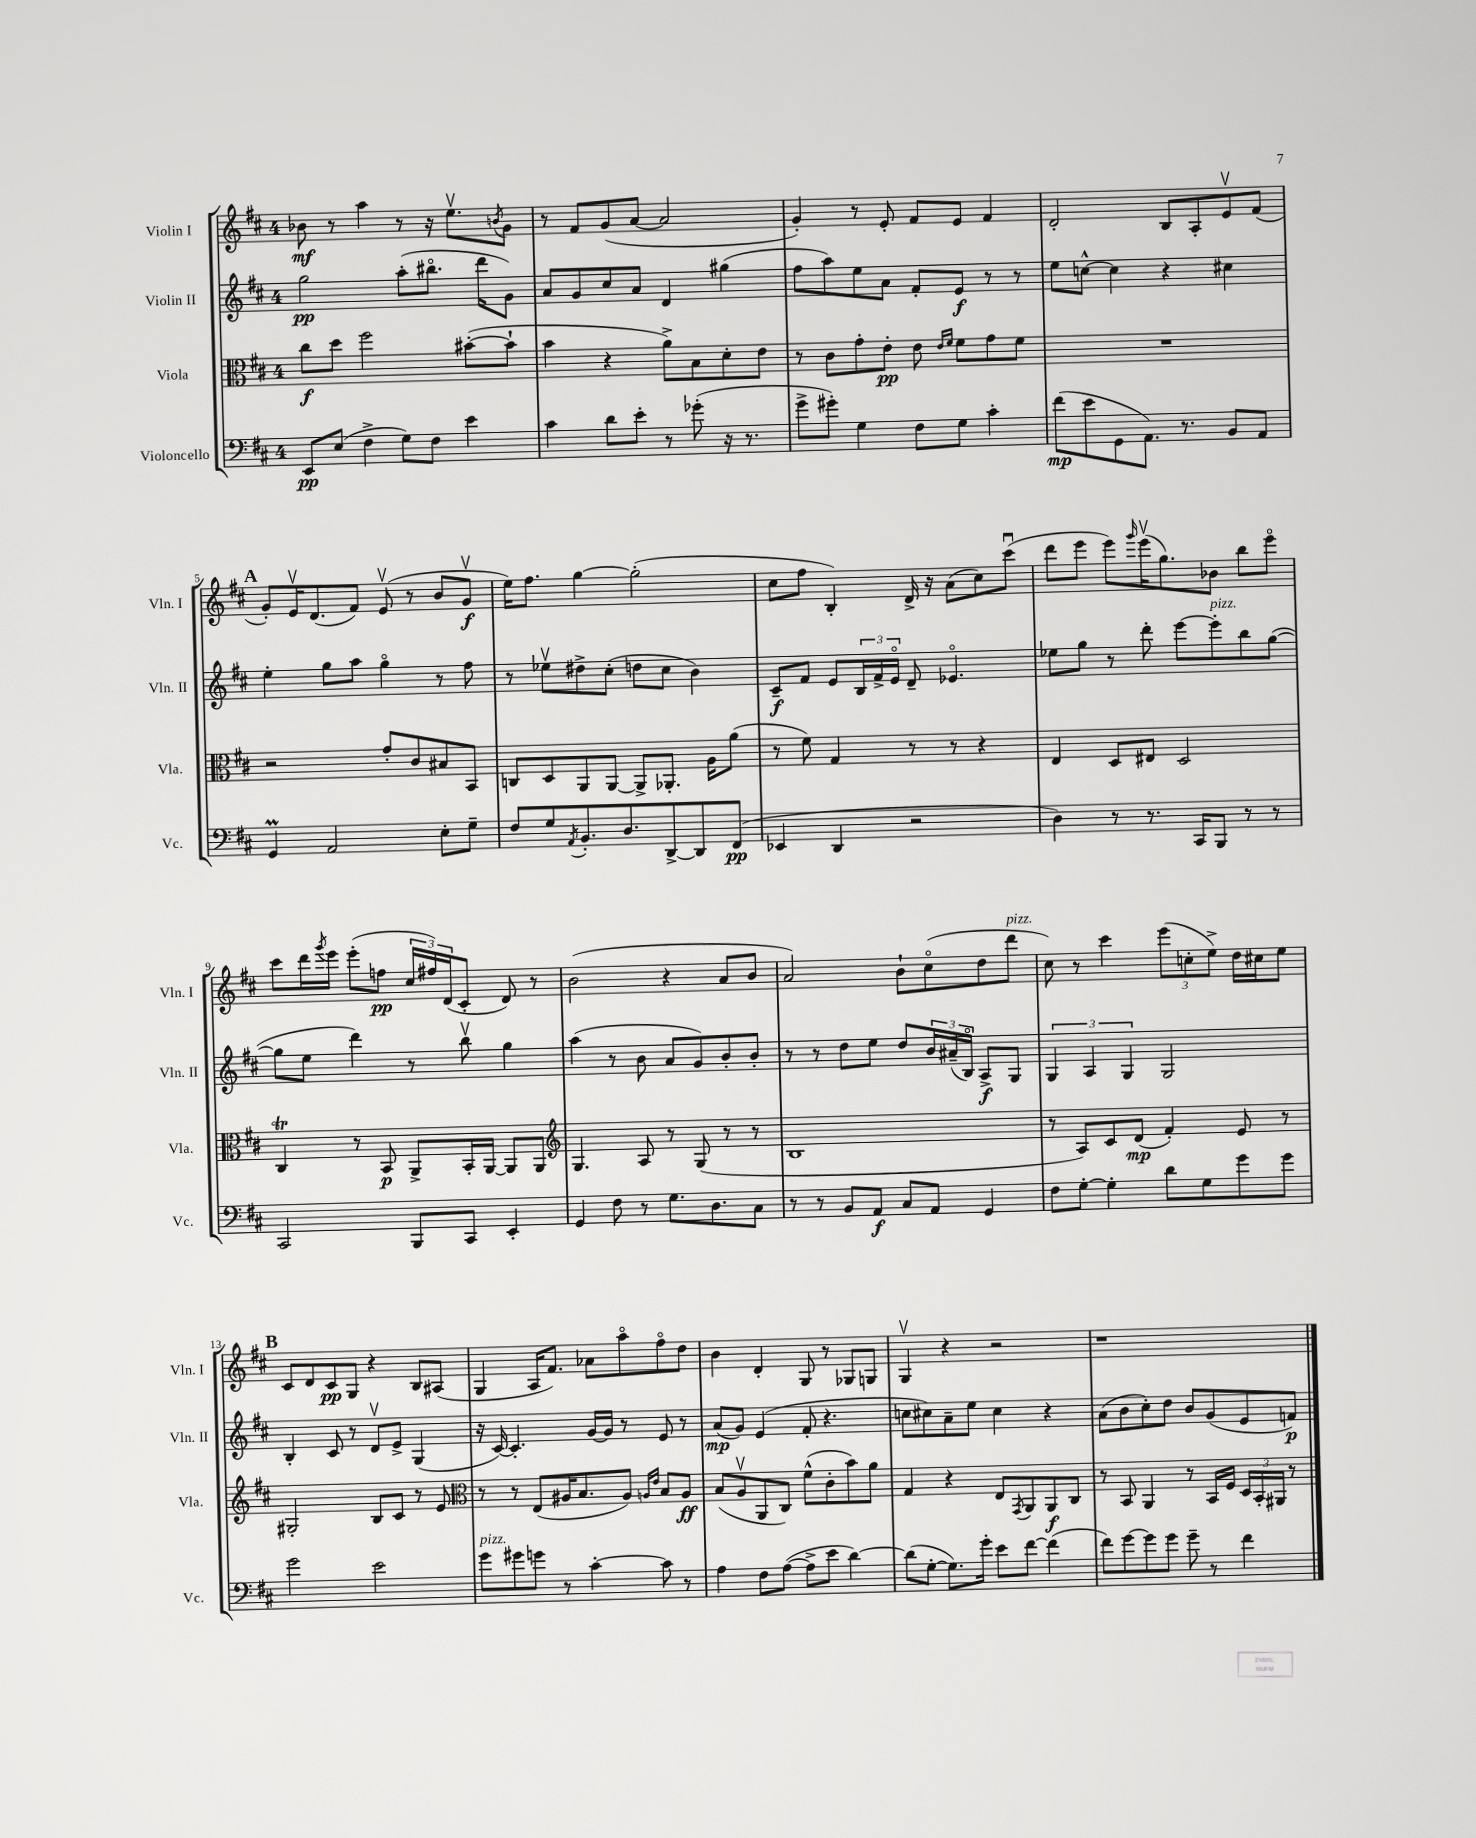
<<
\new StaffGroup <<
\new Staff = "s0" \with { instrumentName = "Violin I" shortInstrumentName = "Vln. I" } {
    \clef treble \key d \major \once \override Staff.TimeSignature.style = #'single-digit \time 4/4
    bes'8\mf r8 a''4 r8 r16 e''8.\upbow \acciaccatura { b'8 } g'8 |
    r8 fis'8 g'8( a'8~ a'2 |
    g'4-.) r8 e'8-. fis'8 e'8 fis'4 |
    d'2-. b8 a8-. e'8\upbow fis'8( |
    \mark \markup { \bold "A" } g'8-.) e'16\upbow d'8.( fis'8) e'8\upbow( r8 b'8 g'8\upbow\f |
    e''16) fis''8. g''4~ g''2-.( |
    cis''8 fis''8 b4-.) d'16-> r16 a'8( cis''8) cis'''8\downbow( |
    d'''8 e'''8 e'''8) \grace { g'''16 } e'''16\upbow( g''8.) bes'8 b''8 e'''8\flageolet |
    cis'''8 d'''16 \acciaccatura { g'''8 } e'''16 e'''8-.( f''8\pp \tuplet 3/2 { cis''16 fis''16) d'16( } cis'8-. d'8) r8 |
    b'2( r4 a'8 b'8 |
    a'2) b'8-! cis''8\flageolet( d''8 d'''8^\markup { \italic "pizz." } |
    cis''8) r8 cis'''4 \tuplet 3/2 { e'''8( c''8-. e''8->) } d''16 cis''16 e''8 |
    \mark \markup { \bold "B" } cis'8 d'8 cis'8\pp g8 r4 b8 ais8( |
    g4 a16 fis'8.) aes'8 a''8\flageolet fis''8\flageolet d''8 |
    b'4 d'4-. g8 r8 ges8 g8 |
    g4\upbow r4 r2 |
    r1 \bar "|." |
}
\new Staff = "s1" \with { instrumentName = "Violin II" shortInstrumentName = "Vln. II" } {
    \clef treble \key d \major \once \override Staff.TimeSignature.style = #'single-digit \time 4/4
    g''2\pp a''8-.( bis''8.\flageolet d'''16 g'8) |
    a'8 g'8 cis''8 a'8 d'4 gis''4( |
    fis''8 a''8) e''8 a'8 fis'8-. e'8\f r8 r8 |
    e''8 c''8~-^ c''4 r4 cis''4 |
    \mark \markup { \bold "A" } e''4-. g''8 a''8 g''4\flageolet r8 fis''8 |
    r8 ees''8\upbow dis''8-> cis''8-.( d''8 cis''8 b'4) |
    cis'8--\f fis'8 e'8 \tuplet 3/2 { b16 fis'16-> e'16\flageolet } d'8-- ees'4.\flageolet |
    ees''8 g''8 r8 d'''8-. e'''8~ e'''8-.^\markup { \italic "pizz." } b''8 g''8~( |
    g''8 e''8 d'''4) r8 b''8\upbow g''4 |
    a''4( r8 b'8 a'8 g'8) b'8-. b'8-. |
    r8 r8 d''8 e''8 d''8 \tuplet 3/2 { b'16 ais'16--( b16\flageolet) } a8->\f g8 |
    \tuplet 3/2 { g4 a4 g4 } g2 |
    \mark \markup { \bold "B" } b4-. cis'8 r8 d'8\upbow e'8-> g4( |
    r16 cis'16~) cis'4.-. g'16~ g'16 r8 e'8 r8 |
    a'8\mp( g'8) e'4( fis'8-. r4. |
    c''8 cis''8) a'8-- e''8 cis''4 r4 |
    a'8( b'8 cis''8-.) d''8 b'8 g'8( e'8 f'8\p) \bar "|." |
}
\new Staff = "s2" \with { instrumentName = "Viola" shortInstrumentName = "Vla." } {
    \clef alto \key d \major \once \override Staff.TimeSignature.style = #'single-digit \time 4/4
    cis''8\f d''8 fis''2 bis'8~-.( bis'8-! |
    b'4 r4 a'8->) b8 d'8-. e'8 |
    r8 cis'8 g'8-. e'8-.\pp e'8 \grace { e'16 fis'16 } fis'8 g'8 fis'8 |
    R1 |
    \mark \markup { \bold "A" } r2 g'8-. cis'8 bis8 b,8 |
    c8 d8 a,8 a,8~ a,8-> aes,8.-. a16 a'8( |
    r8 fis'8) g4 r8 r8 r4 |
    e4 d8 eis8 d2 |
    cis4\trill r8 b,8\p a,8-> b,16-. a,16~ a,8 a,8 |
    \clef treble g4. a8 r8 g8( r8 r8 |
    b1 |
    r8 a8) cis'8 d'8\mp( fis'4-.) e'8 r8 |
    \mark \markup { \bold "B" } gis2-. b8 cis'8 r8 e'8 |
    \clef alto r8 r8 e8( ais16 b8. ais8) \grace { a16 e'16 } b8 a8\ff |
    b8( a8\upbow a,8 cis8) fis'8-^( cis'8-. b'8) a'8 |
    g4 r4 e8 \acciaccatura { g,8 } a,8 a,8\f cis8 |
    r8 b,8 a,4 r8 b,16 fis16 \tuplet 3/2 { d16 b,16-. ais,16 } r8 \bar "|." |
}
\new Staff = "s3" \with { instrumentName = "Violoncello" shortInstrumentName = "Vc." } {
    \clef bass \key d \major \once \override Staff.TimeSignature.style = #'single-digit \time 4/4
    e,8\pp e8( fis4-> g8) fis8 e'4 |
    cis'4 d'8 e'8-. r8 ges'8-.( r16 r8. |
    g'8-> gis'8-.) g4 fis8 g8 cis'4-. |
    fis'8\mp( e'8 g,8 a,8.) r8. b,8 a,8 |
    \mark \markup { \bold "A" } g,4\prall a,2 e8-. g8-- |
    fis8 g8 \acciaccatura { a,8 } b,8.-. d8. d,8~-> d,8 fis,8\pp( |
    ees,4 d,4 r2 |
    d4) r8 r8. cis,16 b,,8 r8 r8 |
    cis,2 b,,8 cis,8 e,4-. |
    g,4 fis8 r8 g8. d8. cis8 |
    r8 r8 b,8 a,8\f cis8 a,8 g,4 |
    fis8 g8~-. g4-. d'8 g8 g'8 g'8 |
    \mark \markup { \bold "B" } g'2 e'2 |
    g'8^\markup { \italic "pizz." } gis'8 g'8 r8 cis'4~-. cis'8 r8 |
    a4 fis8 a8~( a8-> e'8 d'4~) |
    d'8( g8~-. g8.) g'16-. e'8 fis'8~ fis'4( |
    fis'8) g'8~ g'8 g'8 g'8-- r8 fis'4 \bar "|." |
}
>>
>>
